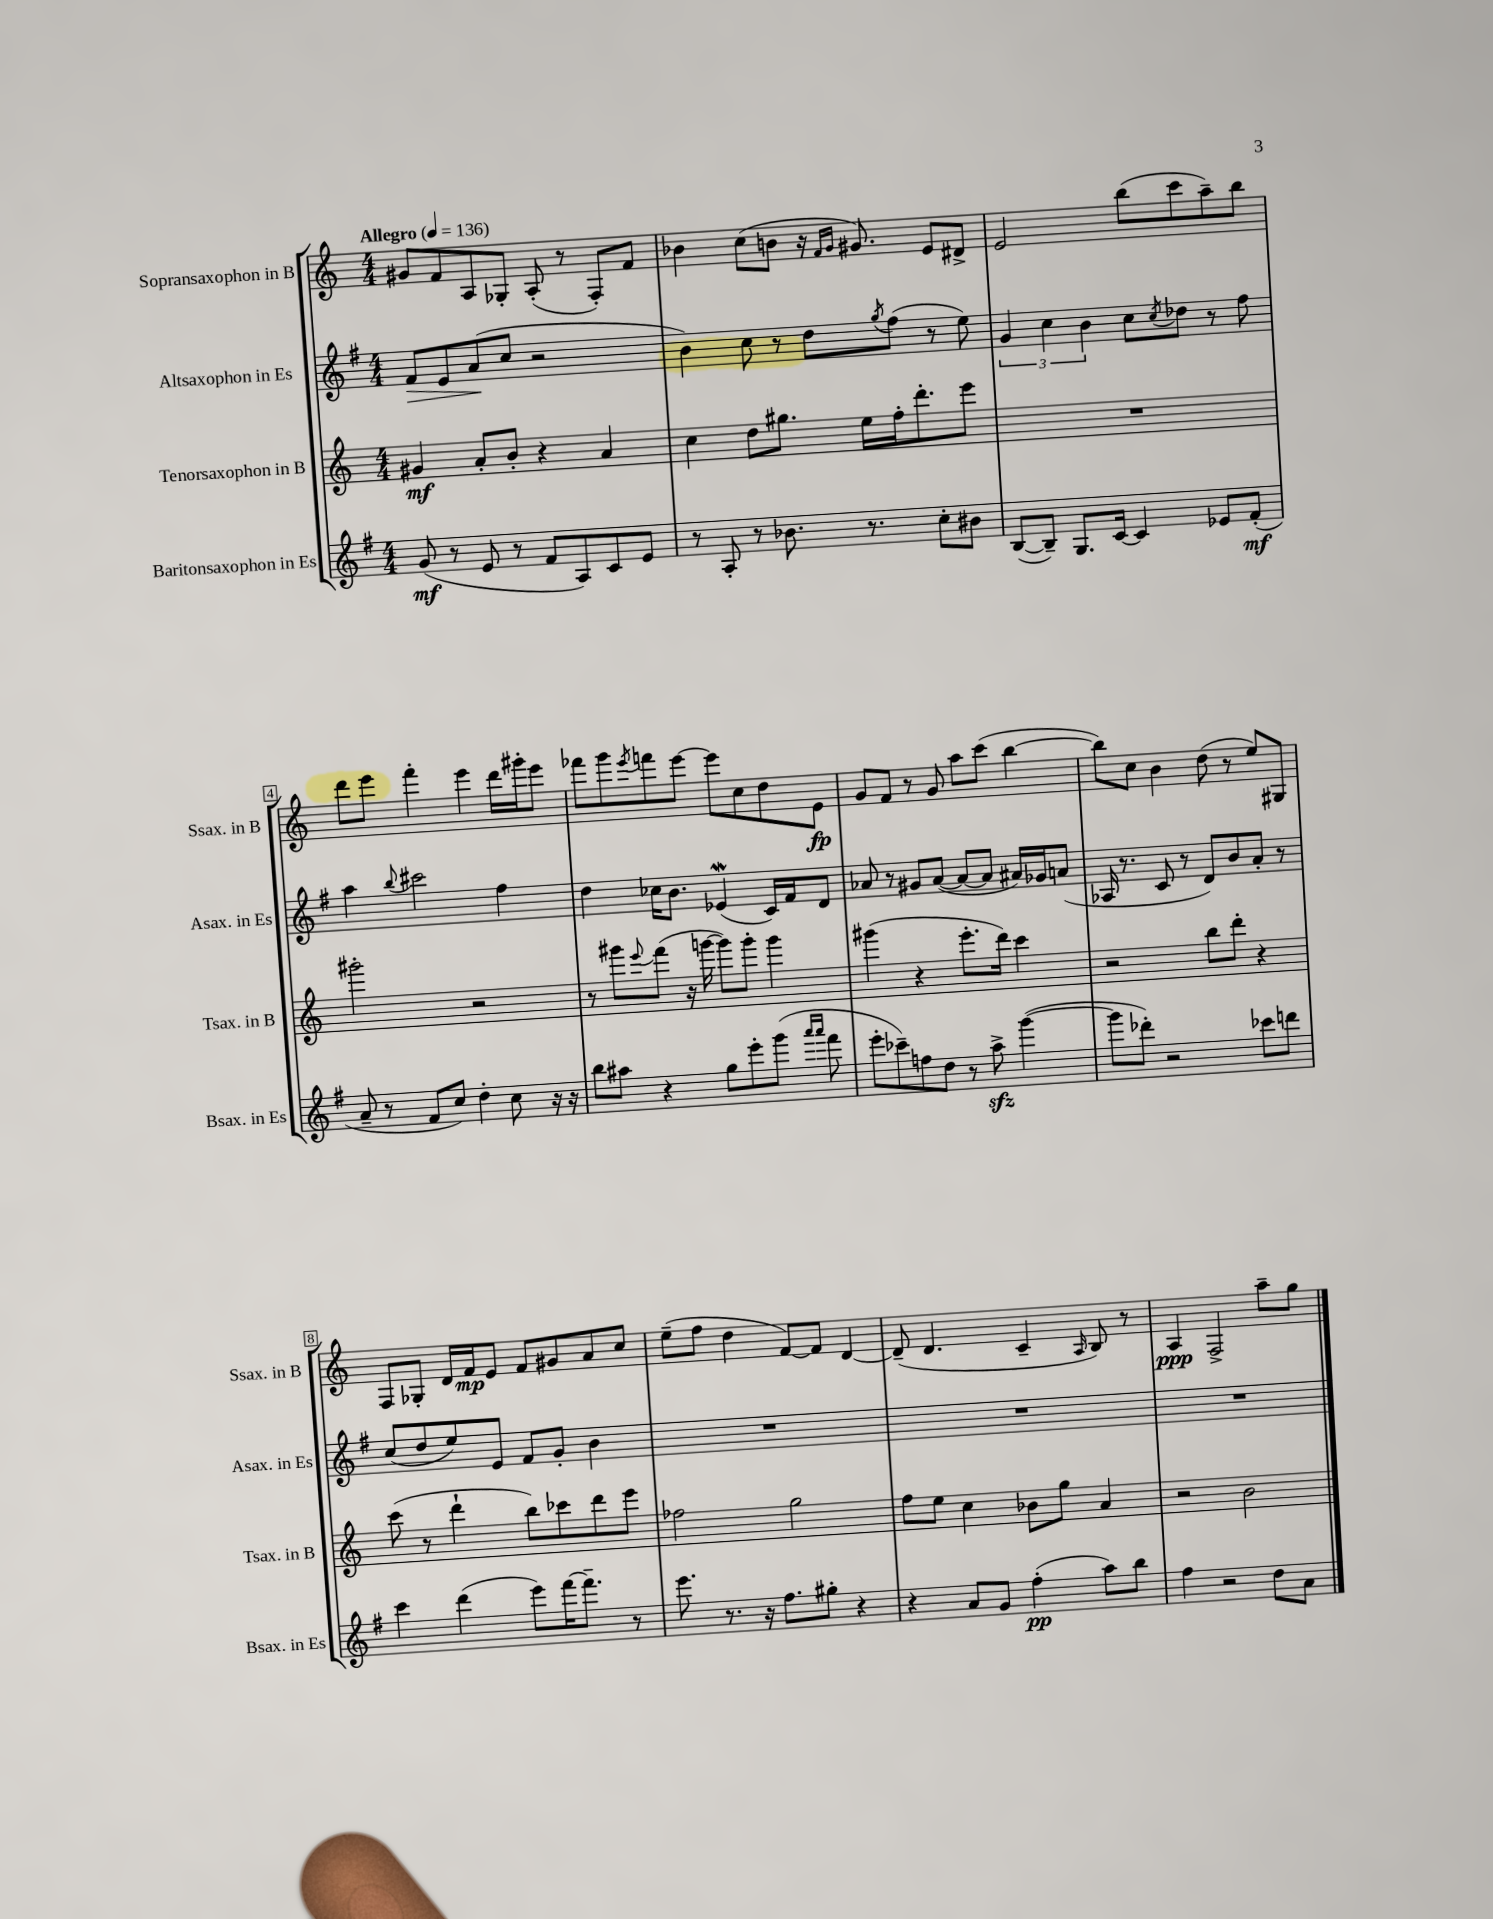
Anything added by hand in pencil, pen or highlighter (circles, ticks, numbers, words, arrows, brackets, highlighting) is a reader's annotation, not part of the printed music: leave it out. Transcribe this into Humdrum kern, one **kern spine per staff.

**kern	**dynam	**kern	**dynam	**kern	**dynam	**kern	**dynam
*part4	*part4	*part3	*part3	*part2	*part2	*part1	*part1
*staff4	*staff4	*staff3	*staff3	*staff2	*staff2	*staff1	*staff1
*I"Baritonsaxophon in Es	*	*I"Tenorsaxophon in B	*	*I"Altsaxophon in Es	*	*I"Sopransaxophon in B	*
*I'Bsax. in Es	*	*I'Tsax. in B	*	*I'Asax. in Es	*	*I'Ssax. in B	*
*clefG2	*	*clefG2	*	*clefG2	*	*clefG2	*
*k[f#]	*	*k[]	*	*k[f#]	*	*k[]	*
*M4/4	*	*M4/4	*	*M4/4	*	*M4/4	*
*MM136	*	*MM136	*	*MM136	*	*MM136	*
=1	=1	=1	=1	=1	=1	=1	=1
!	!	!	!	!	!	!LO:TX:a:B:t=Allegro	!
!	!	!	!	!	!LO:HP:b	!	!
(8g/	mf	4g#X/	mf	8f#/L	>	8g#X/L	.
8r	.	.	.	8e/	.	8f/	.
8e/	.	8a'/L	.	(8a/	.	8A/	.
8r	.	8b'/J	.	8cc/J	]	8G-X'/J	.
8f#/L	.	4r	.	2r	.	(8A'/	.
8A/)	.	.	.	.	.	8r	.
8c/	.	4a/	.	.	.	8F'/L)	.
8e/J	.	.	.	.	.	8f/J	.
=2	=2	=2	=2	=2	=2	=2	=2
8r	.	4cc\	.	4b\)	.	4b-X\	.
8A'/	.	.	.	.	.	.	.
8r	.	8dd\L	.	8cc\	.	(8cc\L	.
8.b-X\	.	8.gg#X\J	.	8r	.	8bn\J	.
.	.	.	.	8dd\L	.	16r	.
.	.	.	.	.	.	16qqf/LL	.
.	.	.	.	.	.	16qqg/JJ	.
8.r	.	16ee\LL	.	.	.	8.g#X/)	.
.	.	.	.	8qgg/	.	.	.
.	.	16ff'\J	.	(8ff#\J	.	.	.
.	.	8.ddd'\	.	.	.	.	.
8cc'\L	.	.	.	8r	.	8e/L	.
8b#X\J	.	8eee\J	.	8ee\)	.	8d#X^/J	.
=3	=3	=3	=3	=3	=3	=3	=3
([8B/L	.	1r	.	6g/	.	2e/	.
8B~/J])	.	.	.	.	.	.	.
.	.	.	.	6cc\	.	.	.
8.G/L	.	.	.	.	.	.	.
.	.	.	.	6b\	.	.	.
[16c/Jk	.	.	.	.	.	.	.
4c/]	.	.	.	8cc\L	.	(8bb\L	.
.	.	.	.	8qcc/	.	.	.
.	.	.	.	8dd-X\J	.	8ccc\	.
8e-X/L	.	.	.	8r	.	8aa~\)	.
(8f#'/J	mf	.	.	8ff#\	.	8bb\J	.
!!LO:LB:g=z
=4	=4	=4	=4	=4	=4	=4	=4
8a~/	.	2ggg#X'\	.	4aa\	.	8ddd\L	.
8r	.	.	.	.	.	8eee\J	.
.	.	.	.	8qqbb/	.	.	.
8f#/L	.	.	.	2ccc#X\	.	4fff'\	.
8cc/J)	.	.	.	.	.	.	.
4dd'\	.	2r	.	.	.	4eee\	.
8cc\	.	.	.	4ff#\	.	16ddd\LL	.
.	.	.	.	.	.	16ggg#X'\J	.
16r	.	.	.	.	.	8eee\J	.
16r	.	.	.	.	.	.	.
=5	=5	=5	=5	=5	=5	=5	=5
8bb\L	.	8r	.	4dd\	.	8fff-X\L	.
8aa#X\J	.	8ggg#X\L	.	.	.	8ggg\	.
.	.	8qqeee/	.	.	.	8qeee/	.
4r	.	(8fff\J	.	16cc-X\KL	.	8fffn\	.
.	.	.	.	8.b\J	.	.	.
.	.	16r	.	.	.	[8eee\J	.
.	.	[16gggn\	.	.	.	.	.
8gg\L	.	8ggg\L])	.	(4e-Xw/	.	8eee\L]	.
8eee'\	.	8ggg'\J	.	.	.	8cc\	.
(8ggg\J	.	4ggg\	.	16c/LL)	.	8dd\	.
.	.	.	.	16f#/J	.	.	.
16qqaaa/LL	.	.	.	.	.	.	.
16qqaaa/JJ	.	.	.	.	.	.	.
8fff#\	.	.	.	8d/J	.	8e\J	fp
=6	=6	=6	=6	=6	=6	=6	=6
8eee'\L	.	(4ggg#X\	.	8a-X/	.	8g/L	.
8ccc-X~\)	.	.	.	8r	.	8f/J	.
8ffn\	.	4r	.	8g#X/L	.	8r	.
8dd\J	.	.	.	([8a-/J	.	8g/	.
8r	.	8.eee'\L	.	8a-/L_	.	8aa\L	.
8aazz^\	.	.	.	8a-/J]	.	(8ccc\J	.
.	.	16ddd\Jk)	.	.	.	.	.
([4ggg\	.	4ccc\	.	16a#X/LL)	.	[4bb\	.
.	.	.	.	16g-X/J	.	.	.
.	.	.	.	(8an/J	.	.	.
=7	=7	=7	=7	=7	=7	=7	=7
8ggg\L]	.	2r	.	16A-X/	.	8bb\L])	.
.	.	.	.	8.r	.	.	.
8ddd-X'\J)	.	.	.	.	.	8cc\J	.
2r	.	.	.	8c/	.	4b\	.
.	.	.	.	8r	.	.	.
.	.	8bb\L	.	8d/L)	.	(8dd\	.
.	.	8ddd'\J	.	8b/	.	8r	.
8ccc-X\L	.	4r	.	8a'/J	.	8ee/L)	.
8dddn\J	.	.	.	8r	.	8G#X/J	.
!!LO:LB:g=z
=8	=8	=8	=8	=8	=8	=8	=8
4ccc\	.	(8ccc\	.	(8cc/L	.	8F/L	.
.	.	8r	.	8dd/	.	8G-X'/J	.
(4ddd\	.	4ddd`\	.	8ee/)	.	16d/LL	.
.	.	.	.	.	.	16f/J	mp
.	.	.	.	8e/J	.	8e/J	.
8eee\L)	.	8bb\L)	.	8f#/L	.	8f/L	.
[16fff#\K	.	8ccc-X\	.	8g'/J	.	8g#X/	.
8.fff#~\J]	.	.	.	.	.	.	.
.	.	8ddd\	.	4b\	.	8a/	.
8r	.	8eee\J	.	.	.	8cc/J	.
=9	=9	=9	=9	=9	=9	=9	=9
8.eee\	.	2ff-X\	.	1r	.	(8ee~\L	.
.	.	.	.	.	.	8ff\J	.
8.r	.	.	.	.	.	.	.
.	.	.	.	.	.	4dd\	.
16r	.	.	.	.	.	.	.
8.ff#\L	.	.	.	.	.	.	.
.	.	2gg\	.	.	.	[8f/L)	.
8gg#X'\J	.	.	.	.	.	8f/J]	.
4r	.	.	.	.	.	[4d/	.
=10	=10	=10	=10	=10	=10	=10	=10
4r	.	8ff\L	.	1r	.	(8d~/]	.
.	.	8ee\J	.	.	.	4.d/	.
8a/L	.	4cc\	.	.	.	.	.
8g/J	.	.	.	.	.	.	.
(4ff#'\	pp	8b-X\L	.	.	.	4c~/	.
.	.	8gg\J	.	.	.	.	.
.	.	.	.	.	.	16qqA/	.
8aa\L)	.	4a/	.	.	.	8B/)	.
8bb\J	.	.	.	.	.	8r	.
=11	=11	=11	=11	=11	=11	=11	=11
4ff#\	.	2r	.	1r	.	4A/	ppp
2r	.	.	.	.	.	2F^/	.
.	.	2b\	.	.	.	.	.
8dd\L	.	.	.	.	.	8aa~\L	.
8a\J	.	.	.	.	.	8gg\J	.
==	==	==	==	==	==	==	==
*-	*-	*-	*-	*-	*-	*-	*-
